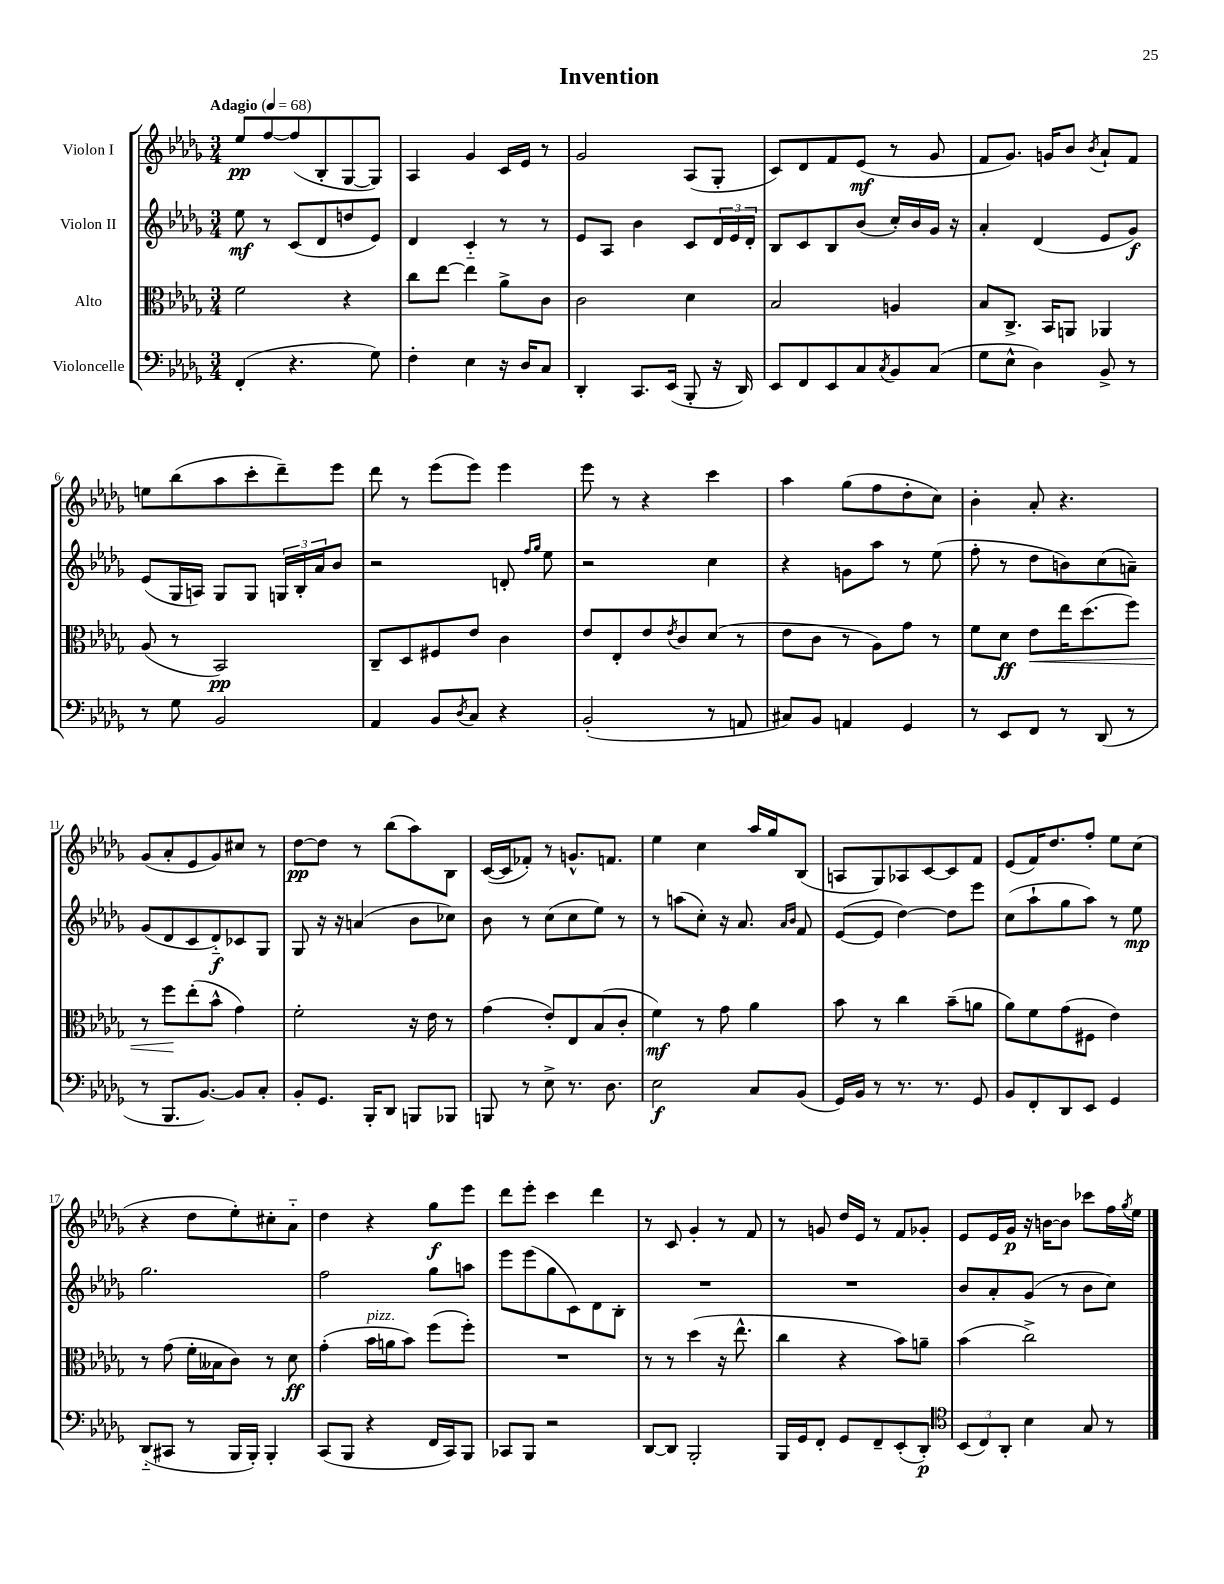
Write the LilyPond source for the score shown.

\header { title = "Invention" }
<<
\new StaffGroup <<
\new Staff = "s0" \with { instrumentName = "Violon I" } {
    \clef treble \key des \major \numericTimeSignature \time 3/4 \tempo "Adagio" 4 = 68
    ees''8\pp f''8~ f''8( bes8-. ges8~ ges8) |
    aes4 ges'4 c'16 ees'16 r8 |
    ges'2 aes8( ges8-. |
    c'8) des'8 f'8 ees'8\mf( r8 ges'8 |
    f'8 ges'8.) g'16 bes'8 \acciaccatura { bes'8 } aes'8-! f'8 |
    e''8 bes''8( aes''8 c'''8-. des'''8--) ees'''8 |
    des'''8 r8 ees'''8( ees'''8) ees'''4 |
    ees'''8 r8 r4 c'''4 |
    aes''4 ges''8( f''8 des''8-. c''8) |
    bes'4-. aes'8-. r4. |
    ges'8( aes'8-. ees'8 ges'8) cis''8 r8 |
    des''8~\pp des''8 r8 bes''8( aes''8) bes8 |
    c'16~( c'16 fes'8-.) r8 g'8.-^ f'8. |
    ees''4 c''4 aes''16 ges''16 bes8( |
    a8 ges8) aes8 c'8~ c'8 f'8 |
    ees'8( f'16) des''8. f''8-. ees''8 c''8( |
    r4 des''8 ees''8-.) cis''8-. aes'8-_ |
    des''4 r4 ges''8\f ees'''8 |
    des'''8 ees'''8-. c'''4 des'''4 |
    r8 c'8 ges'4-. r8 f'8 |
    r8 g'8 des''16 ees'16 r8 f'8 ges'8-. |
    ees'8 ees'16 ges'16\p r16 b'16~ b'8 ces'''8 f''16 \acciaccatura { ges''8 } ees''16 \bar "|." |
}
\new Staff = "s1" \with { instrumentName = "Violon II" } {
    \clef treble \key des \major \numericTimeSignature \time 3/4
    ees''8\mf r8 c'8( des'8 d''8 ees'8) |
    des'4 c'4-_ r8 r8 |
    ees'8 aes8 bes'4 c'8 \tuplet 3/2 { des'16 ees'16 des'16-. } |
    bes8 c'8 bes8 bes'8( c''16-.) bes'16 ges'16 r16 |
    aes'4-. des'4( ees'8 ges'8\f) |
    ees'8( ges16 a16) ges8 ges8 \tuplet 3/2 { g16 bes16-. aes'16 } bes'8 |
    r2 d'8-. \grace { f''16 ges''16 } ees''8 |
    r2 c''4 |
    r4 g'8 aes''8 r8 ees''8( |
    f''8-. r8 des''8 b'8) c''8( a'8--) |
    ges'8( des'8 c'8 des'8-_\f) ces'8 ges8 |
    ges8 r16 r16 a'4( bes'8 ces''8) |
    bes'8 r8 c''8( c''8 ees''8) r8 |
    r8 a''8( c''8-.) r16 aes'8. \grace { aes'16 bes'16 } f'8 |
    ees'8~( ees'8 des''4~) des''8 ees'''8 |
    c''8( aes''8-! ges''8 aes''8) r8 ees''8\mp |
    ges''2. |
    f''2 ges''8 a''8 |
    ees'''8 ees'''8( ges''8 c'8) des'8 bes8-. |
    R2. |
    R2. |
    bes'8 aes'8-. ges'8( r8 bes'8 c''8) \bar "|." |
}
\new Staff = "s2" \with { instrumentName = "Alto" } {
    \clef alto \key des \major \numericTimeSignature \time 3/4
    f'2 r4 |
    c''8 ees''8~ ees''4 aes'8-> c'8 |
    c'2 des'4 |
    bes2 a4 |
    bes8 c8.-> bes,16 a,8 aes,4 |
    aes8( r8 bes,2\pp) |
    c8-- des8 fis8 ees'8 c'4 |
    ees'8 ees8-. ees'8 \acciaccatura { ees'8 } c'8 des'8( r8 |
    ees'8 c'8 r8 aes8) ges'8 r8 |
    f'8 des'8\ff ees'8\< ees''16 des''8.( f''8) |
    r8 f''8\! ees''8-.( bes'8-^ ges'4) |
    f'2-. r16 ees'16 r8 |
    ges'4( ees'8-.) ees8 bes8( c'8-. |
    f'4\mf) r8 ges'8 aes'4 |
    bes'8 r8 c''4 bes'8--( a'8 |
    aes'8) f'8 ges'8( fis8 ees'4) |
    r8 ges'8( f'16-. beses16 c'8) r8 des'8\ff |
    ges'4-.( bes'16^\markup { \italic "pizz." } a'16 bes'8) f''8( f''8-.) |
    R2. |
    r8 r8 des''4( r16 ees''8.-^ |
    c''4 r4 bes'8) a'8-- |
    bes'4( c''2->) \bar "|." |
}
\new Staff = "s3" \with { instrumentName = "Violoncelle" } {
    \clef bass \key des \major \numericTimeSignature \time 3/4
    f,4-.( r4. ges8) |
    f4-. ees4 r16 des16 c8 |
    des,4-. c,8. ees,16( bes,,8-. r16 des,16) |
    ees,8 f,8 ees,8 c8 \acciaccatura { c8 } bes,8 c8( |
    ges8 ees8-^ des4) bes,8-> r8 |
    r8 ges8 bes,2 |
    aes,4 bes,8 \acciaccatura { des8 } c8 r4 |
    bes,2-.( r8 a,8 |
    cis8) bes,8 a,4 ges,4 |
    r8 ees,8 f,8 r8 des,8( r8 |
    r8 bes,,8. bes,8.~) bes,8 c8-. |
    bes,8-. ges,8. bes,,16-. des,8 b,,8 bes,,8 |
    b,,8 r8 ees8-> r8. des8. |
    ees2\f c8 bes,8( |
    ges,16) bes,16 r8 r8. r8. ges,8 |
    bes,8 f,8-. des,8 ees,8 ges,4 |
    des,8-_( cis,8 r8 bes,,16 bes,,16-.) bes,,4-. |
    c,8( bes,,8 r4 f,16 c,16) bes,,8 |
    ces,8 bes,,8 r2 |
    des,8~ des,8 bes,,2-. |
    bes,,16 ges,16 f,8-. ges,8 f,8-- ees,8-.( des,8-.\p) |
    \clef tenor \tuplet 3/2 { bes,8( c8) aes,8-. } bes4 ges8 r8 \bar "|." |
}
>>
>>
